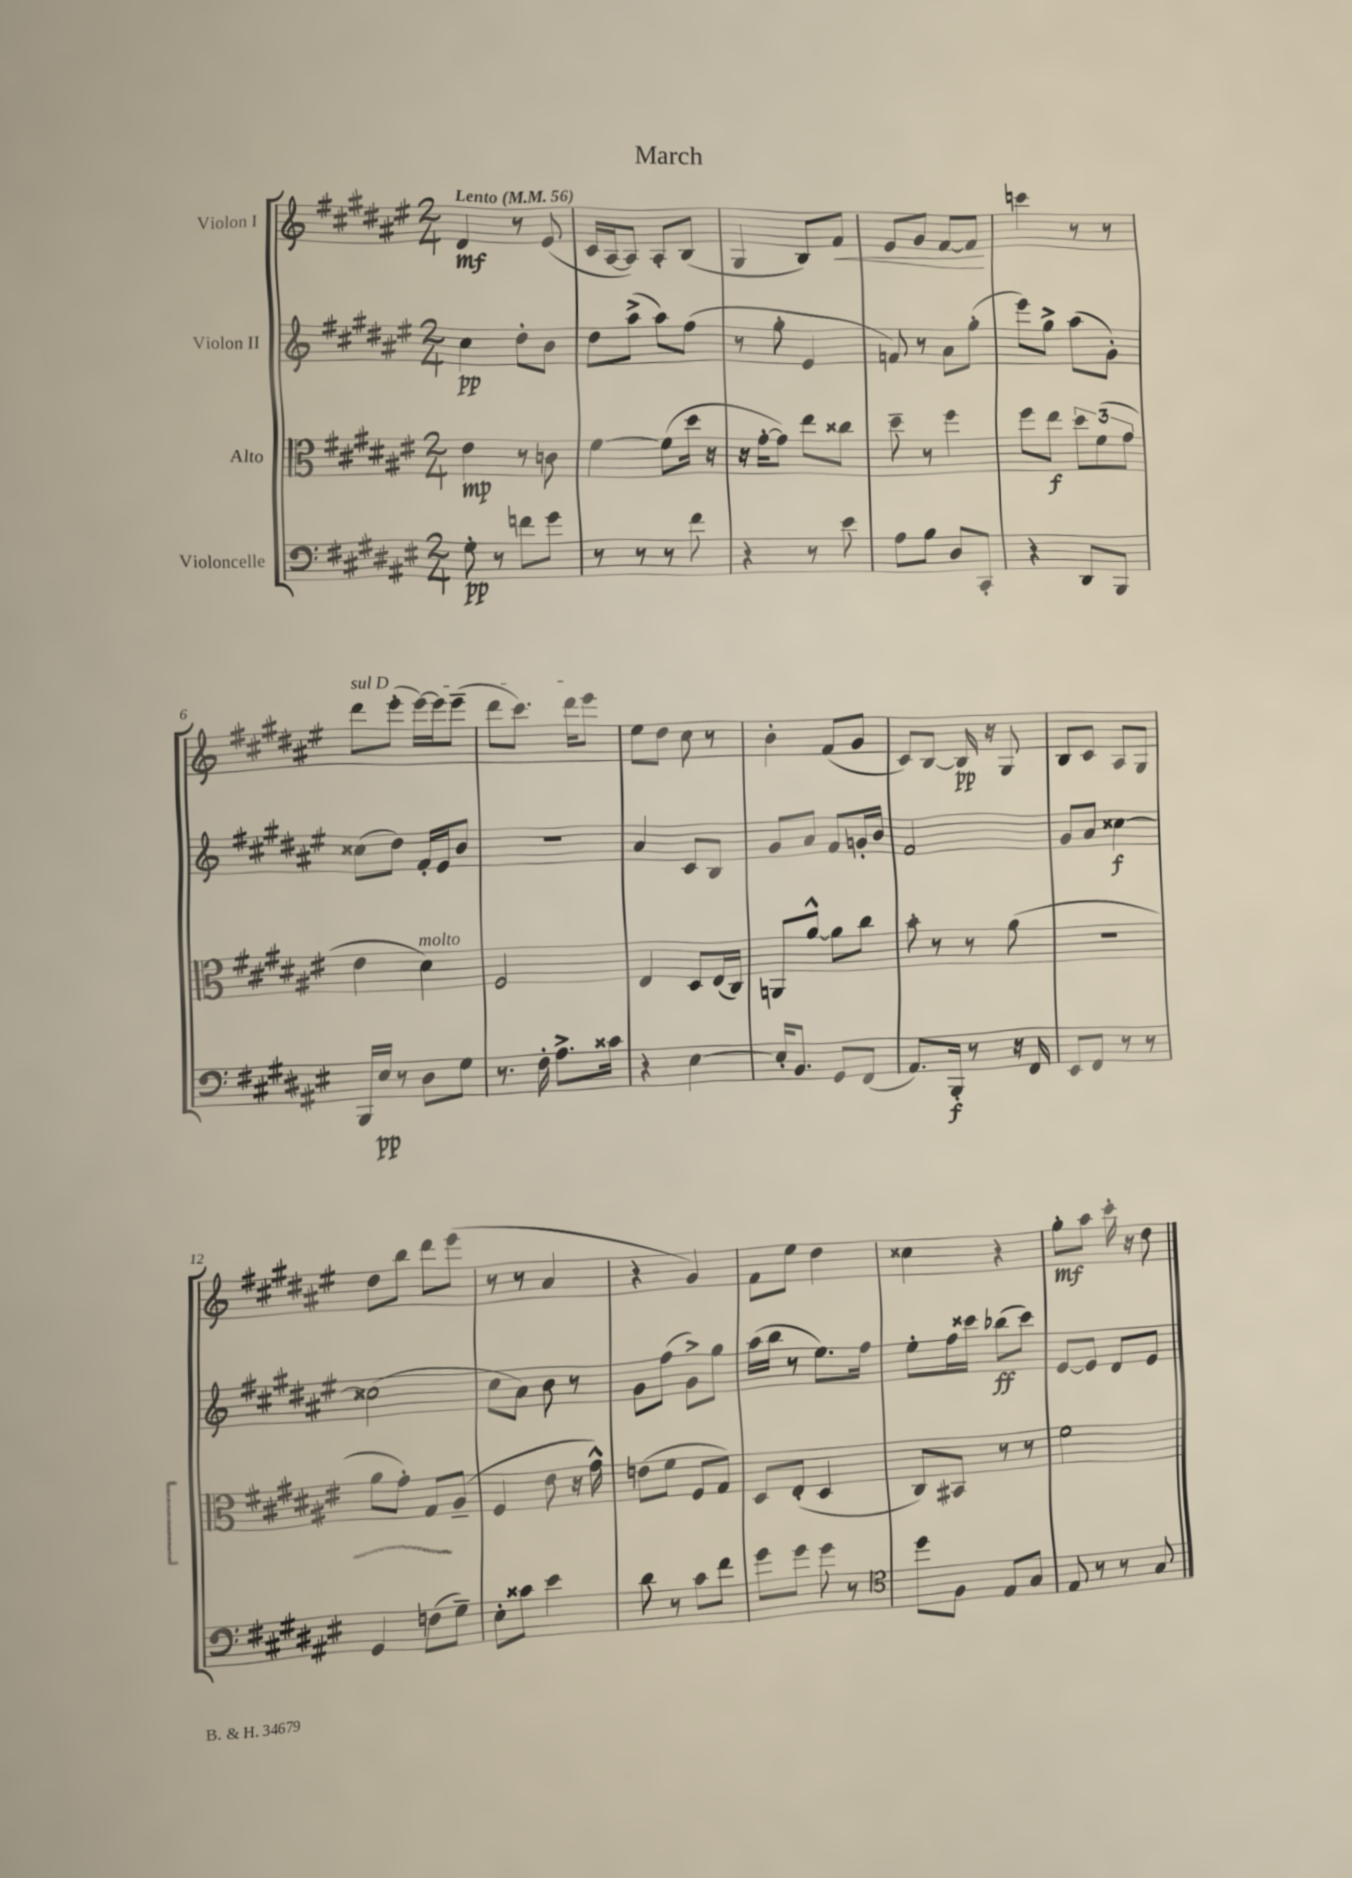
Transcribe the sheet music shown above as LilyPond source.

\header { title = "March" }
<<
\new StaffGroup <<
\new Staff = "s0" \with { instrumentName = "Violon I" } {
    \clef treble \key fis \major \numericTimeSignature \time 2/4 \tempo "Lento" 4 = 56
    dis'4\mf r8 eis'8( |
    cis'16 ais16~ ais8) ais8-. b8( |
    gis4 b8) fis'8\< |
    eis'8 gis'8 fis'8~ fis'8\! |
    c'''4 r8 r8 |
    \once \override TextSpanner.bound-details.left.text = \markup { \italic "sul D" } dis'''8\startTextSpan eis'''8-.( eis'''16~) eis'''16 eis'''8--( |
    dis'''8 cis'''8.) dis'''16 eis'''8\stopTextSpan |
    eis''8 dis''8 cis''8 r8 |
    b'4-. fis'8( gis'8 |
    cis'8) b8~ b16\pp r16 gis8 |
    b8 cis'8 ais8 gis8 |
    dis''8 b''8 dis'''8 eis'''8( |
    r8 r8 ais'4 |
    r4 gis'4) |
    fis'8 eis''8 dis''4 |
    cisis''4 r4 |
    gis''8-.\mf ais''8 cis'''16-. r16 dis''8 \bar "|." |
}
\new Staff = "s1" \with { instrumentName = "Violon II" } {
    \clef treble \key fis \major \numericTimeSignature \time 2/4
    cis''4\pp dis''8-. b'8 |
    dis''8 ais''8->( ais''8) fis''8( |
    r8 gis''8-. eis'4 |
    f'8) r8 ais'8 gis''8-.( |
    eis'''8) gis''8-> ais''8( gis'8-.) |
    cisis''8( dis''8) fis'16-. eis'16 b'8 |
    r2 |
    ais'4 cis'8 b8 |
    gis'8 ais'8 fis'8 g'16-. b'16 |
    fis'2 |
    gis'8 ais'8 cisis''4~\f |
    cisis''2( |
    cis''8 ais'8) b'8 r8 |
    gis'8 fis''8( gis'8->) gis''8 |
    ais''16( b''16 r8 eis''8.) fis''16 |
    eis''8-. fis''16 cisis'''16 bes''8\ff( cisis'''8) |
    eis'8~ eis'8 dis'8 eis'8 \bar "|." |
}
\new Staff = "s2" \with { instrumentName = "Alto" } {
    \clef alto \key fis \major \numericTimeSignature \time 2/4
    eis'4\mp r8 c'8 |
    fis'4~ fis'8( dis''16 r16 |
    r16 gis'16~-. gis'8) eis''8 cisis''8 |
    dis''8-- r8 fis''4 |
    fis''8 eis''8\f \tuplet 3/2 { dis''8 fis'8( gis'8 } |
    eis'4 dis'4^\markup { \italic "molto" }) |
    fis2 |
    eis4 dis8 eis16( cis16) |
    a,8 ais'8~-^ ais'8 cis''8 |
    b'8-. r8 r8 ais'8( |
    R2 |
    ais'8 gis'8-.) gis8 ais8--( |
    fis4 eis'8 r16 gis'16-^) |
    e'8( fis'8 fis8 gis8) |
    dis8 eis8-.( dis4 |
    cis8) bis,8 r8 r8 |
    fis'2 \bar "|." |
}
\new Staff = "s3" \with { instrumentName = "Violoncelle" } {
    \clef bass \key fis \major \numericTimeSignature \time 2/4
    gis8-.\pp r8 f'8 gis'8 |
    r8 r8 r8 fis'8 |
    r4 r8 eis'8 |
    ais8 b8 dis8 cis,8-. |
    r4 dis,8 b,,8 |
    b,,16 eis16\pp r8 dis8 gis8 |
    r8. fis16-. ais8.-> cisis'16 |
    r4 eis4~ |
    eis16-. b,8. gis,8 fis,8( |
    ais,8.) b,,16-.\f r8 r16 fis,16 |
    eis,8 fis,8 r8 r8 |
    gis,4 f8( gis8--) |
    eis8-. cisis'8 eis'4 |
    dis'8 r8 cis'8 fis'8 |
    gis'8 gis'8 gis'8 r8 |
    \clef tenor dis''8 fis8 eis8 gis8 |
    eis8 r8 r8 gis8 \bar "|." |
}
>>
>>
